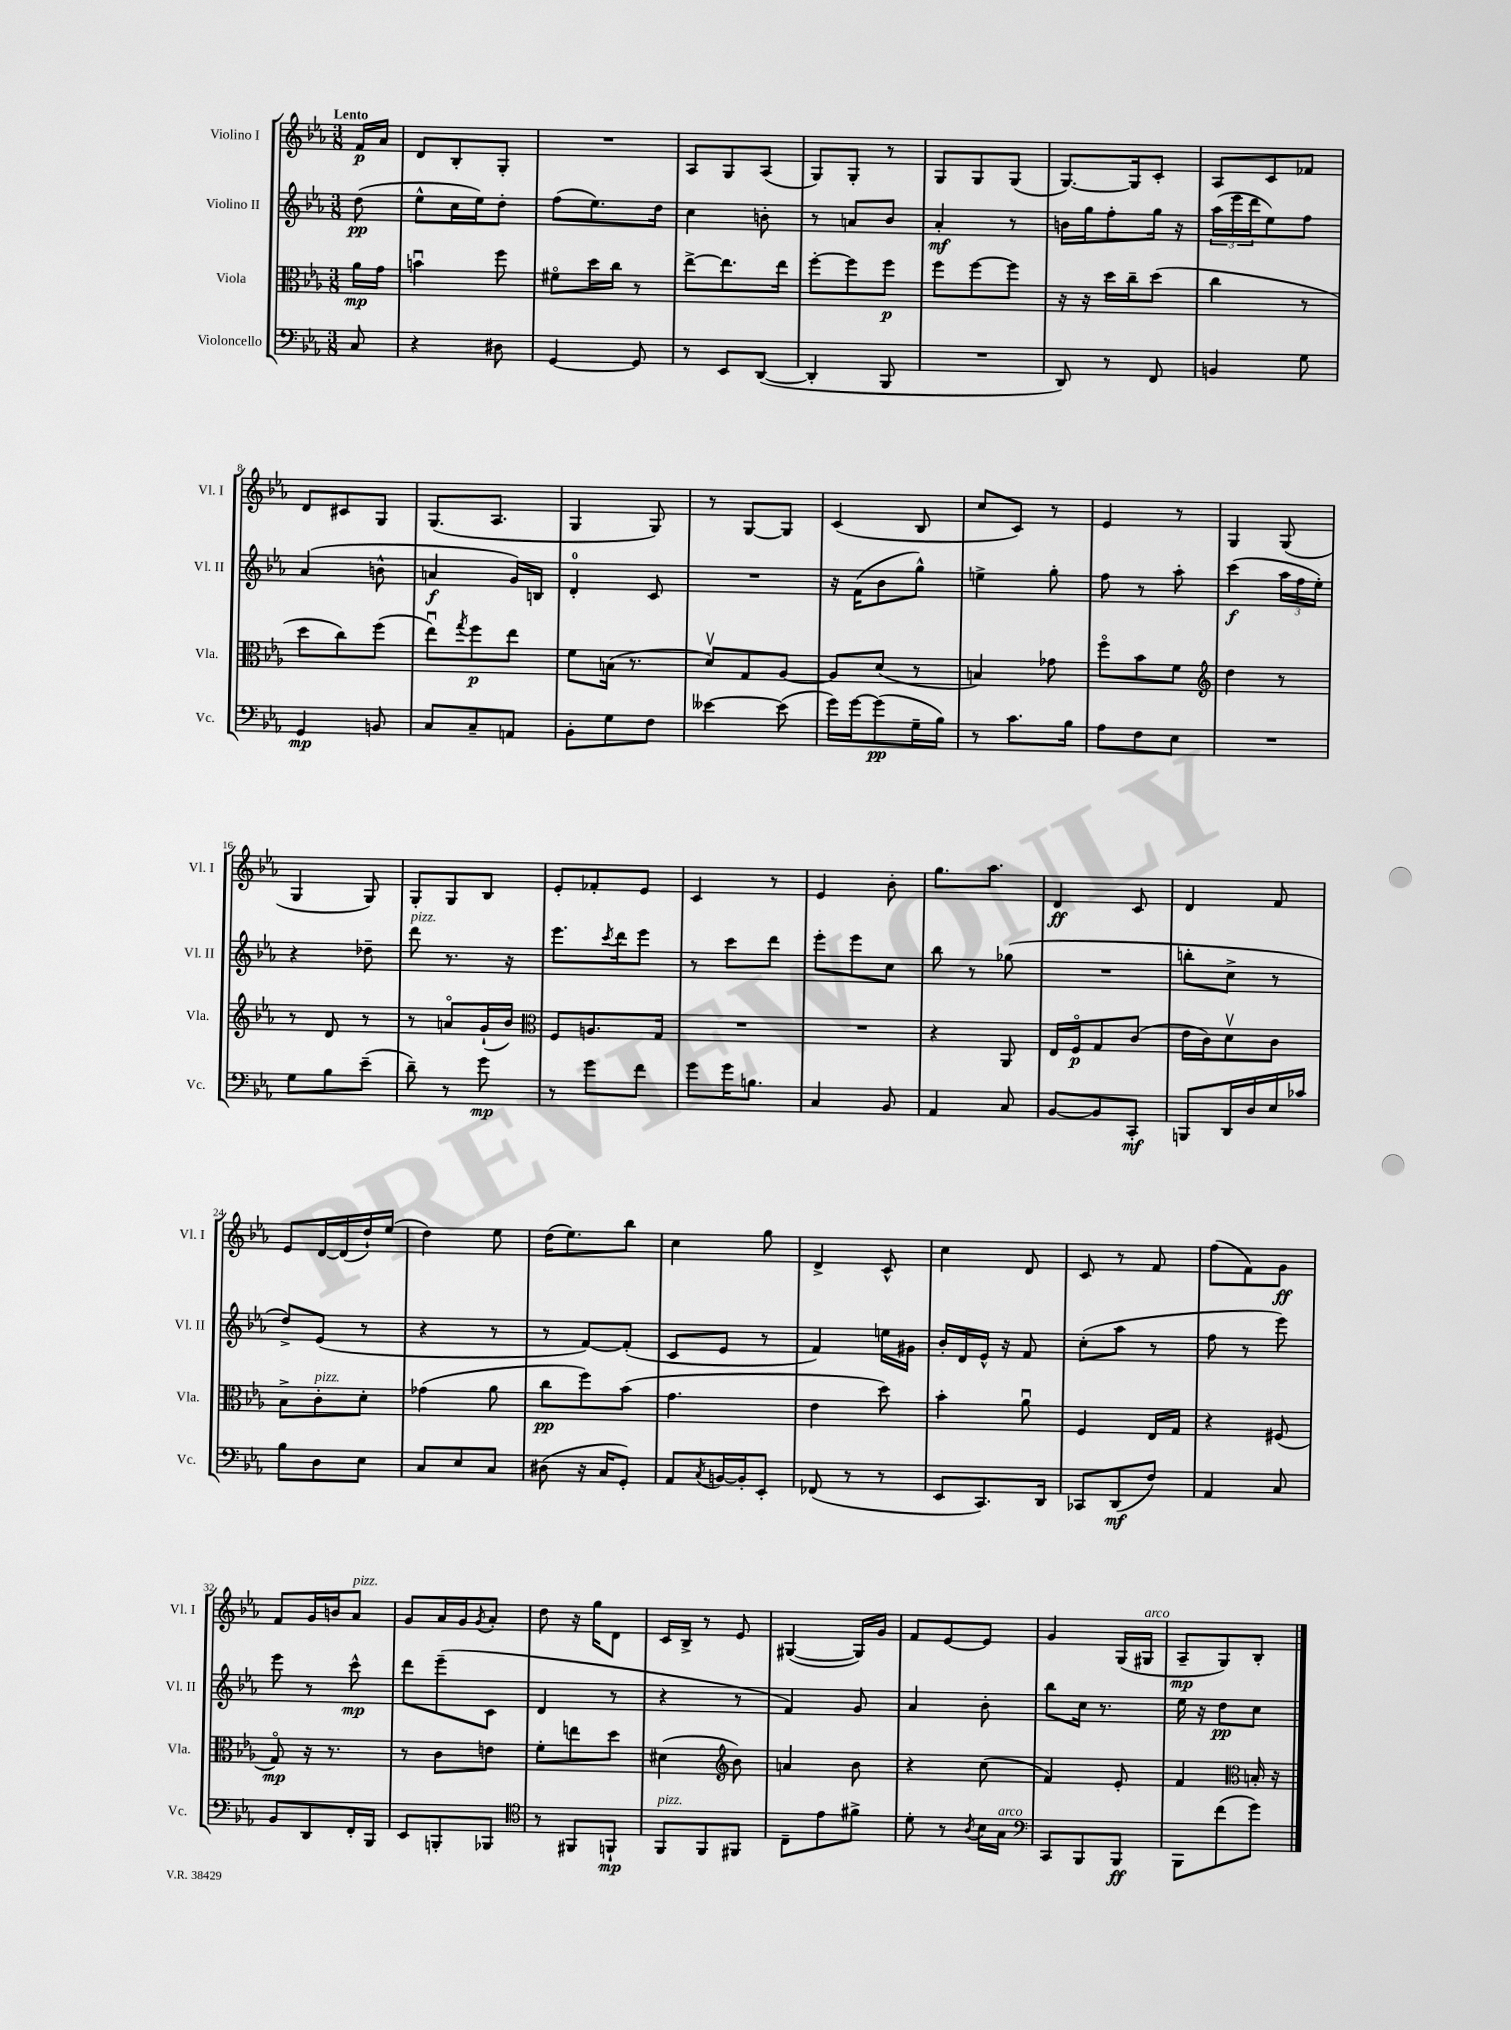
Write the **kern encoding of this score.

**kern	**kern	**kern	**kern
*staff4	*staff3	*staff2	*staff1
*clefF4	*clefC3	*clefG2	*clefG2
*k[b-e-a-]	*k[b-e-a-]	*k[b-e-a-]	*k[b-e-a-]
*M3/8	*M3/8	*M3/8	*M3/8
8C	16a-	(8dd	16f
.	16g	.	16a-
=	=	=	=
4r	4bu	8ee-^^	8d
.	.	16cc	8B-'
.	.	16ee-)	.
8D#	8ff	8dd'	8G'
=	=	=	=
[4GG	8f#o	(8ff	4.r
.	16dd	8.ee-)	.
.	16cc	.	.
8GG]	8r	.	.
.	.	16dd	.
=	=	=	=
8r	[8ee-^	4cc	8A-
8EE-	8.ee-]	.	8G
([8DD	.	8b'	(8A-
.	16ee-	.	.
=	=	=	=
4DD']	[8ff'	8r	8G)
.	8ff]	8a	8G'
8BBB-	8ff	8b-	8r
=	=	=	=
4.r	8ff	4a-'	8G
.	[8ff	.	8G
.	8ff]	8r	(8G
=	=	=	=
8DD)	16r	16b	[8.G)
.	16r	16gg	.
8r	16dd	8ff'	.
.	16cc~	.	16G]
8FF	(8dd	16gg	8c'
.	.	16r	.
=	=	=	=
4BB	4cc	(24aa-	8A-
.	.	24eee-	.
.	.	24ddd	.
.	.	8ee-)	8c
8G	8r	8ff	8f-
=	=	=	=
4GG	8dd	(4a-	8d
.	8cc)	.	8c#
8BB	(8ff	8b^^	8G
=	=	=	=
8C	8ee-u)	4a	(8.G
.	8qgg	.	.
8C~	8ff	.	.
.	.	.	8.A-
8AA	8ee-	16g)	.
.	.	16B	.
=	=	=	=
8BB-'	8f	4d'	4G
8G	(16B	.	.
.	8.r	.	.
8F	.	8c	8G)
=	=	=	=
[4e--	8dv)	4.r	8r
.	8G	.	[8G
(8e--]	[8A-	.	8G]
=	=	=	=
16g)	8A-]	16r	(4c
[16g	.	(16f	.
(8g]	(8d	8b-	.
16G~	8r	8gg^^)	8B-
16B-)	.	.	.
=	=	=	=
8r	4B)	4ee^	8cc
8.c	.	.	8c)
.	8g-	8gg'	8r
16B-	.	.	.
=	=	=	=
8A-	8ffo	8ff	4e-
8F	8b-	8r	.
8E-	8f	8aa-'	8r
=	=	=	=
*	*clefG2	*	*
4.r	4dd	(4ccc	4G
.	8r	24aa-	(8G
.	.	24ff	.
.	.	24ee-')	.
=	=	=	=
8G	8r	4r	4G
8B-	8d	.	.
(8e-~	8r	8dd-~	8G)
=	=	=	=
8d~)	8r	8ddd	8G'
8r	8ao	8.r	8G
8g	(16g`	.	8B-
.	16b-)	16r	.
=	=	=	=
*	*clefC3	*	*
8r	8F	8.eee-	8e-'
8g	8.A	.	8f-'
.	.	8qccc	.
.	.	16ddd	.
8f	.	8eee-	8e-
.	16G	.	.
=	=	=	=
8g	4.r	8r	4c
16g	.	8ccc	.
8.B	.	.	.
.	.	8ddd	8r
=	=	=	=
4C	4.r	8eee-'	4e-
.	.	8eee-	.
8BB-	.	8cc	8b-'
=	=	=	=
4AA-	4r	8bb-	8.gg
.	.	8r	.
.	.	.	8.aa-
8C	8AA-	(8gg-	.
=	=	=	=
[8BB-	16E-	4.r	4d
.	16Fo	.	.
8BB-]	8G	.	.
8CC'	(8c	.	8c
=	=	=	=
8BBB	16e-	8bb'	4d
.	16c)	.	.
16DD	8dv	8cc^	.
16D	.	.	.
16E-	8c	8r	8f
16c-	.	.	.
=	=	=	=
8B-	8B-^	8dd^)	8e-
8D	8c'	(8e-	[16d
.	.	.	(16d]
8E-	8d'	8r	16dd`)
.	.	.	(16ee-
=	=	=	=
8C	(4g-	4r	4dd)
8E-	.	.	.
8C	8a-	8r	8ee-
=	=	=	=
(8D#	8cc	8r	(16dd
.	.	.	8.ee-)
16r	8ff)	[8f)	.
16C	.	.	.
8GG')	(8b-	(8f']	8bb-
=	=	=	=
8AA-	4.g	8c	4cc
8qC	.	.	.
[16BB	.	8e-	.
16BB']	.	.	.
8EE-'	.	8r	8gg
=	=	=	=
(8FF-	4e-	4f)	4d^
8r	.	.	.
8r	8dd)	16ee	8c^^
.	.	16g#	.
=	=	=	=
8EE-	4b-'	16b-'	4cc
.	.	16d	.
8.CC)	.	16e-^^	.
.	.	16r	.
.	8a-u	8f	8d
16DD	.	.	.
=	=	=	=
8CC-	4F	(8cc'	8c
(8DD	.	8aa-	8r
8F)	16E-	8r	8f
.	16G	.	.
=	=	=	=
4AA-	4r	8ff	(8ff
.	.	8r	8f)
8C	(8F#	8eee-)	8g
=	=	=	=
8BB-	8Go)	8eee-	8f
8DD	16r	8r	16g
.	8.r	.	16b
16FF'	.	8ccc^^	8a-
16BBB-	.	.	.
=	=	=	=
8EE-	8r	8ddd	8g
8BBB'	8c	(8eee-~	16a-
.	.	.	16g
.	.	.	8qg
8BBB-	8e	8c	8a-'
=	=	=	=
*clefC4	*	*	*
8r	8f'	4d	8dd
8FF#	8ee	.	16r
.	.	.	16gg
8FF`	8dd	8r	8d
=	=	=	=
8FF	(4d#	4r	16c
.	.	.	16B-^
8FF	.	.	8r
*	*clefG2	*	*
8FF#	8b-)	8r	8e-
=	=	=	=
8C~	4a	4f)	([4G#
8e-	.	.	.
8f#^	8b-	8g	16G#])
.	.	.	16g
=	=	=	=
8d'	4r	4a-	8f
8r	.	.	[8e-
8qA-	.	.	.
16B-	(8cc	8b-'	8e-]
16G	.	.	.
=	=	=	=
*clefF4	*	*	*
8CC	4f)	8bb-	4g
8BBB-	.	16cc	.
.	.	8.r	.
8BBB-	8e-'	.	(16G
.	.	.	16G#
=	=	=	=
8BBB-	4f	16ee-	8A-~
.	.	16r	.
(8f	.	8dd	8G)
*	*clefC3	*	*
8g)	16B'	8cc	8B-'
.	16r	.	.
==	==	==	==
*-	*-	*-	*-
